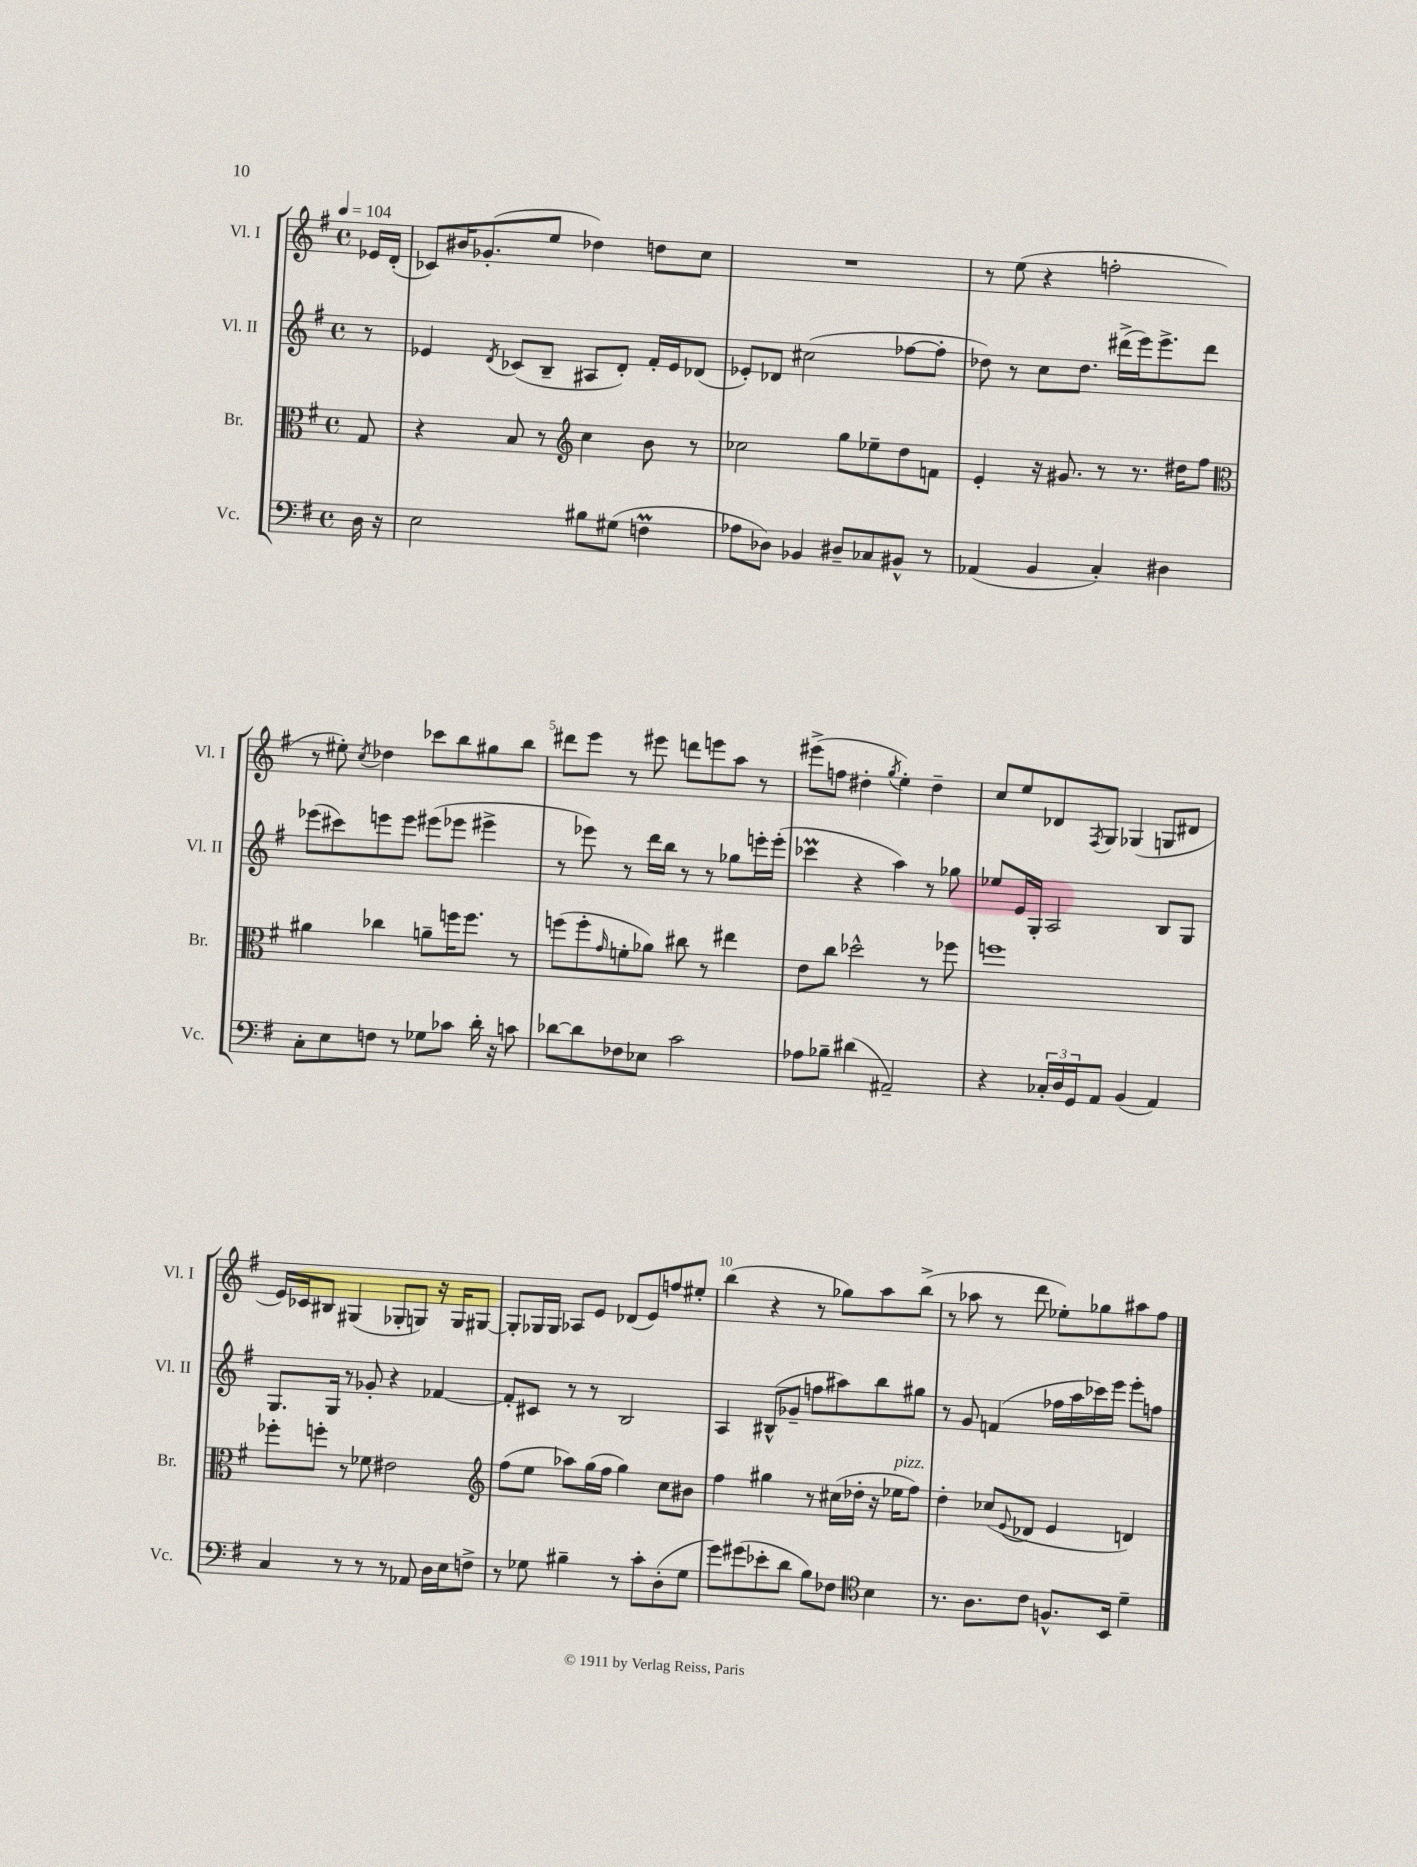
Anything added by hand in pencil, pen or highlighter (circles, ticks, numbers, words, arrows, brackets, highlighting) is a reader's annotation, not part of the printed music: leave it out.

**kern	**kern	**kern	**kern
*part4	*part3	*part2	*part1
*staff4	*staff3	*staff2	*staff1
*I"Vc.	*I"Br.	*I"Vl. II	*I"Vl. I
*I'Vc.	*I'Br.	*I'Vl. II	*I'Vl. I
*clefF4	*clefC3	*clefG2	*clefG2
*k[f#]	*k[f#]	*k[f#]	*k[f#]
*M4/4	*M4/4	*M4/4	*M4/4
*met(c)	*met(c)	*met(c)	*met(c)
*MM104	*MM104	*MM104	*MM104
=	=	=	=
16D\	8G/	8r	16e-X/LL
16r	.	.	(16d'/JJ
=1	=1	=1	=1
2E\	4r	4e-X/	8c-X/L)
.	.	.	16b#X/K
.	.	.	(8.g-X'/
.	.	8qd/	.
.	8B/	(8c-X/L	.
.	8r	8B~/J	8ee/J
*	*clefG2	*	*
8B#X\L	4cc\	8A#X/L	4dd-X\)
(8G#X\J	.	8d'/J)	.
4FnM\	8b\	16f#'/LL	8ddn\L
.	.	16e-/J	.
.	8r	(8d-X/J	8cc\J
=2	=2	=2	=2
8A-X\L	2cc-X\	8e-X'/L)	1r
8D-X\J)	.	8d-X/J	.
4BB-X/	.	(2cc#X\	.
8D#X~/L	8gg\L	.	.
8C-X/	8ee-X~\	.	.
8BB#X^^/J	8dd\	[8ff-X\L	.
8r	8fn\J	8ff-'\J]	.
=3	=3	=3	=3
(4AA-X/	4e'/	8dd-X\)	8r
.	.	8r	(8ee\
4BB/	16r	8cc\L	4r
.	8.g#X/	.	.
.	.	8.dd-\J	.
4C'/)	8r	.	2ffn'\
.	.	(16ddd#X^\LL	.
.	8.r	16eee\J)	.
.	.	8.eee^\	.
4D#X\	.	.	.
.	16dd#X\KL	.	.
.	8ff#\J	8ddd#\J	.
!!LO:LB:g=z
=4	=4	=4	=4
*	*clefC3	*	*
8C'\L	4a#X\	(8eee-X\L	8r
8E\	.	8ccc#X\)	8ee#X'\)
.	.	.	8qcc/
8Fn\J	4cc-X\	8eeen\	4dd-X\
8r	.	8eee\J	.
8G-X\L	8an~\L	(8eee#X\L	8ccc-X\L
8c-X\J	16ffn\K	8eee-X\J	8bb\
.	8.ff\J	.	.
16d'\	.	4eee#X^\	8gg#X\
16r	.	.	.
8cn\	8r	.	8bb\J
=5	=5	=5	=5
[8d-X\L	(8ffn\L	8r	8ddd#X\L
8d-\]	8ff'\	8eee-X\)	8eee\J
.	16qqg/	.	.
8F-X\	8fn'\	8r	8r
8E-X\J	8a-X\J)	16ddd\LL	8eee#X\
.	.	16bb\JJ	.
2c\	8cc#X\	8r	8dddn\L
.	8r	8r	8eeen\
.	4ee#X\	8gg-X\L	8aa\J
.	.	16eeen'\L	8r
.	.	(16eee'\JJ	.
=6	=6	=6	=6
8A-X\L	8e\L	4ccc-XM\	(8eee#X^\L
8B-X~\J	8cc\J	.	8ffn\J
(4d#X\	2dd-X^^\	4r	4dd#X'\
.	.	.	8qgg/
2AA#X~/)	.	4aa\)	4ee'\)
.	8r	8r	4dd#~\
.	8ff-X\	8gg-X\	.
=7	=7	=7	=7
4r	1ffn	8ee-X/L	8cc/L
.	.	16e/L	8ee/
.	.	16G'/JJ	.
24C-X'/LL	.	2A/	8d-X/
24D/	.	.	.
24GG/J	.	.	.
.	.	.	8qF#/
8AA/J	.	.	8G/J
(4BB/	.	.	(4G-X/
4AA/)	.	8B/L	8Gn/L
.	.	8G/J	8d#X/J
!!LO:LB:g=z
=8	=8	=8	=8
4C/	8ff-X'\L	8.G/L	16e/LL)
.	.	.	16c-X/J
.	8ffn'\J	.	8B#X/J
.	.	16G/Jk	.
8r	8r	8r	(4G#X/
8r	8f-X\	8g-X'/	.
8r	2e#X\	4r	8G-X'/L
8AA-X/	.	.	8Gn/J)
16D\LL	.	[4f-X/	16r
16E\J	.	.	16G/KL
8Fn^\J	.	.	[8G#X/J
=9	=9	=9	=9
*	*clefG2	*	*
8r	(8ff#\L	8f-'/L]	8G#'/L]
8G-X\	8ee\J	8c#X/J	16G-X/L
.	.	.	16G-/JJ
4B#X~\	8aa-X\L)	8r	8A-X/L
.	(16gg\L	8r	8e/J
.	16ff#\JJ	.	.
8r	4gg\)	2B/	(8d-X/L
8c'\L	.	.	8e/)
(8D'\	8cc\L	.	8ffn/
8G-\J	8b#X\J	.	8ee#X'/J
=10	=10	=10	=10
8g\L)	4ff#\	4A/	(4bb\
(8g#X\	.	.	.
8e-X'\	4gg#X\	(8B#X^^/L	4r
8d\J	.	8g-X~/J	.
8B\L)	8r	8ffn\L	8r
8F-X\J	(16cc#X\LL	8aa#X\)	8gg-X\L)
.	16dd-X'\JJ	.	.
*clefC4	*	*	*
4B\	16r	8bb\	8aa\
!	!LO:TX:a:i:t=pizz.	!	!
.	16ee-X\KL	.	.
.	8ff#\J)	8gg#X\J	(8bb^\J
=11	=11	=11	=11
8.r	4dd'\	8r	8r
.	.	8g/	8aa-X\
8.A\L	.	.	.
.	(8cc-X/L	(4fn/	8r
.	8qqe/	.	.
8c\J	8d-X/J	.	8ddd\
8.Fn^^/L	4e/	16ff-X\LL	8ee-X'\L)
.	.	16aa\	.
.	.	16ccc-X\)	8gg-X\
16BB/Jk	.	16eee\JJ	.
4d~\	4dn/)	8eee'\L	8aa#X\
.	.	8ffn\J	8ff#\J
==	==	==	==
*-	*-	*-	*-
